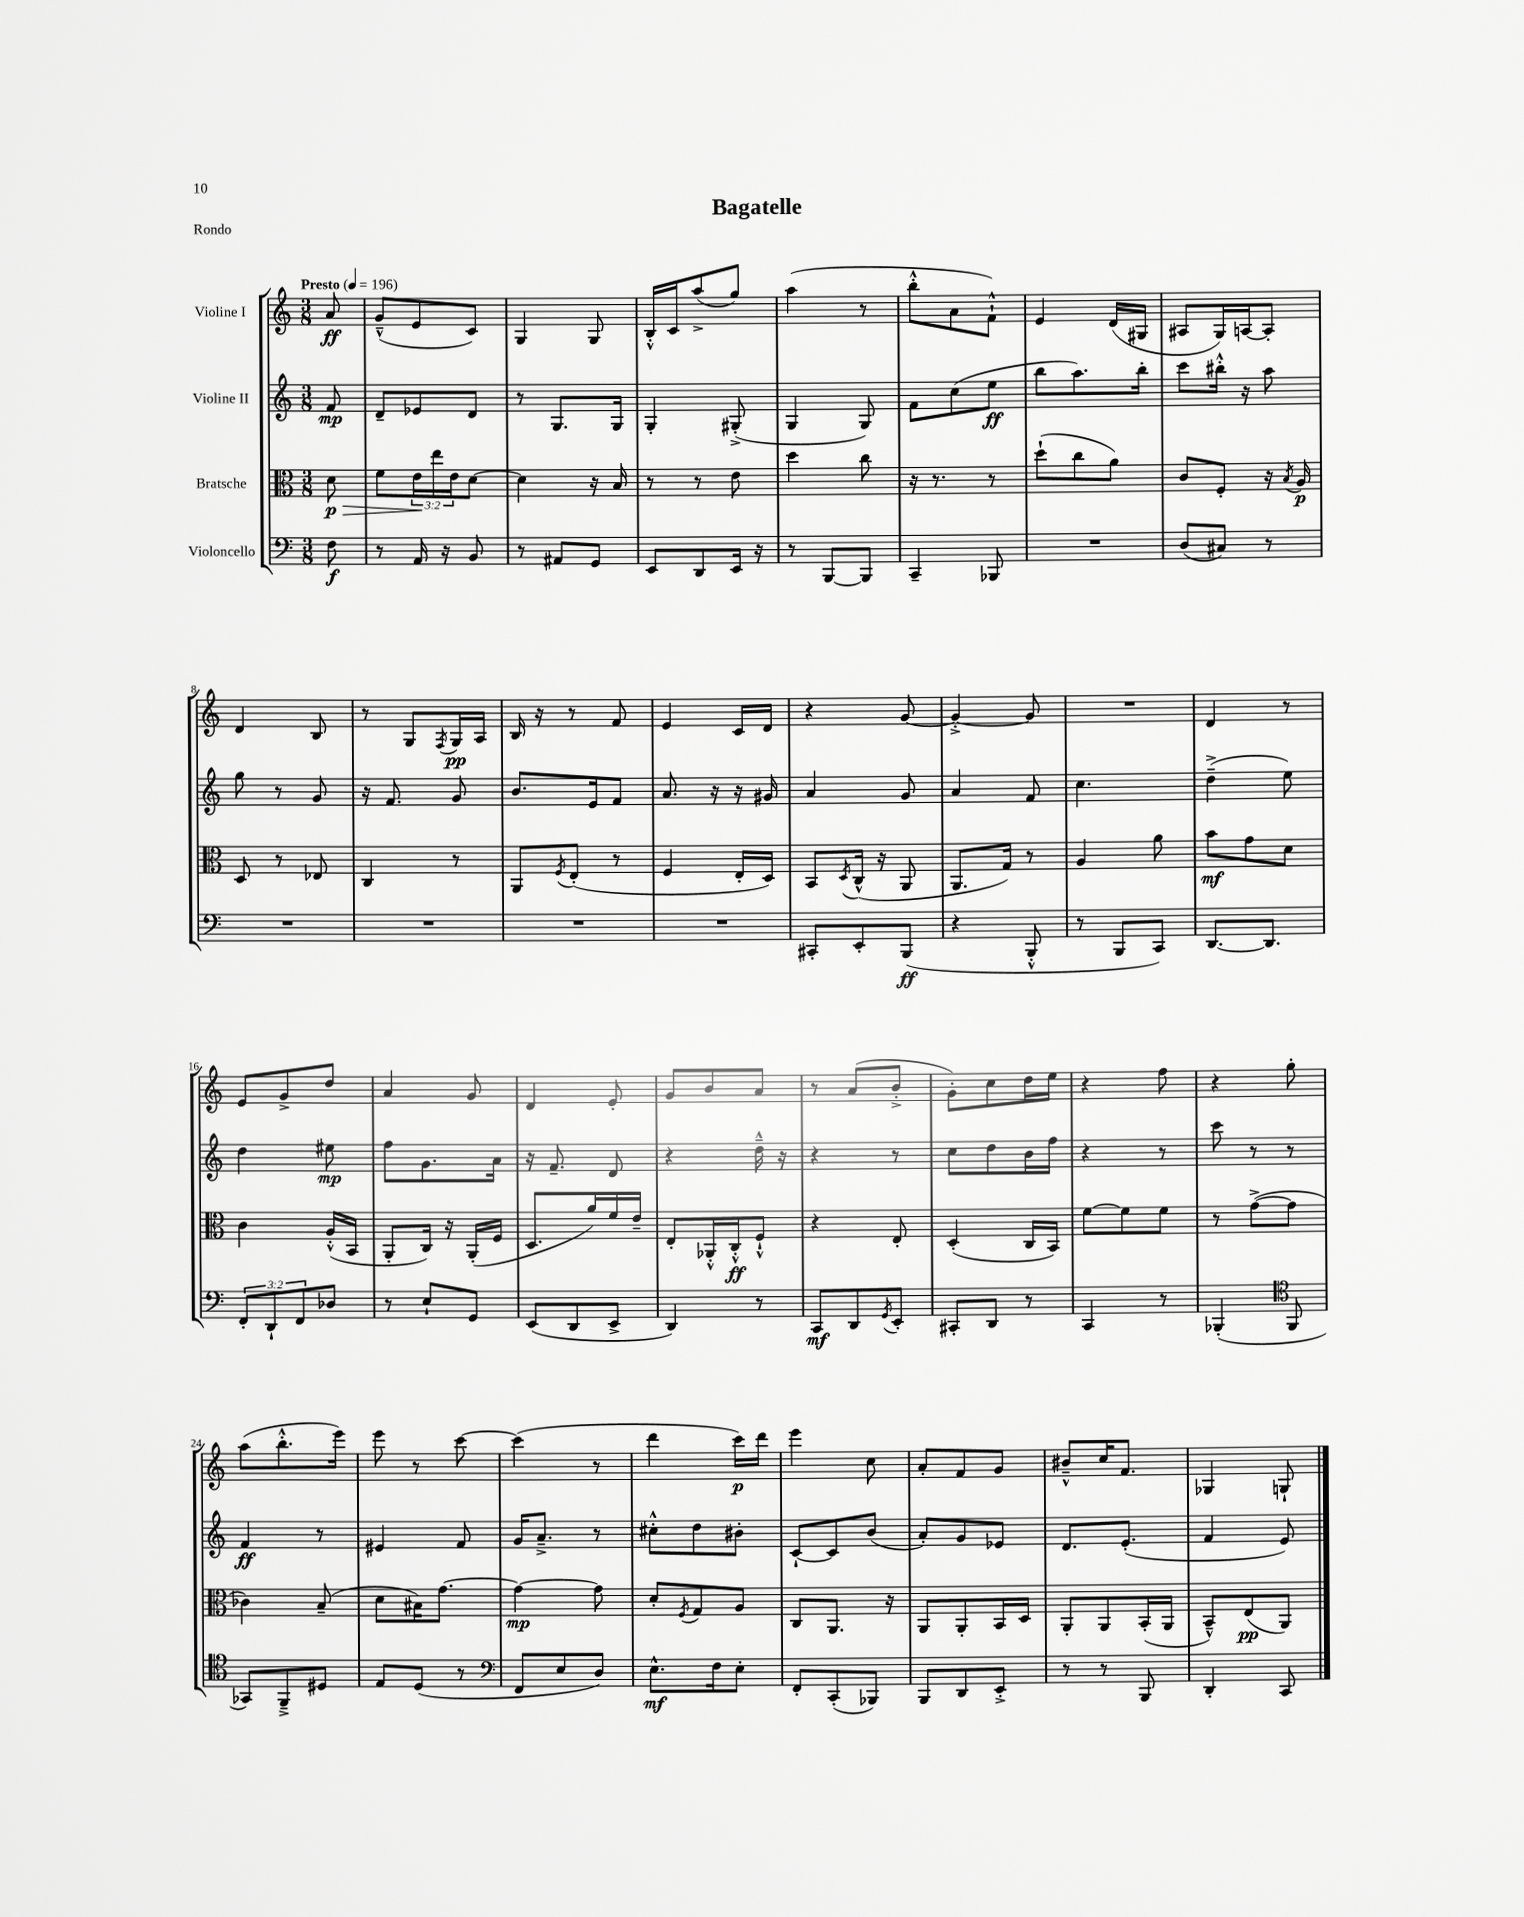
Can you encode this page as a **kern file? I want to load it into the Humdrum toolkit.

**kern	**kern	**kern	**kern
*staff4	*staff3	*staff2	*staff1
*clefF4	*clefC3	*clefG2	*clefG2
*k[]	*k[]	*k[]	*k[]
*M3/8	*M3/8	*M3/8	*M3/8
*MM196	*MM196	*MM196	*MM196
8F	8d	8f	8a
=	=	=	=
8r	8f	8d~	(8g~^^
16AA	24e	8e-	8e
.	24ee	.	.
16r	.	.	.
.	24e	.	.
8BB	[8d	8d	8c)
=	=	=	=
8r	4d]	8r	4G
8AA#	.	8.G	.
8GG	16r	.	8G
.	16B	16G	.
=	=	=	=
8EE	8r	4G'	16B'^^
.	.	.	16c
8DD	8r	.	(8aa^
16EE	8e	(8G#'^	8gg)
16r	.	.	.
=	=	=	=
8r	4dd	4G	(4aa
[8BBB	.	.	.
8BBB]	8cc	8G)	8r
=	=	=	=
4CC~	16r	8f	8bb'^^
.	8.r	.	.
.	.	(8cc	8a
8BBB-	8r	8ee	8f`^^)
=	=	=	=
4.r	(8dd`	8bb	4e
.	8cc	8.aa)	.
.	8a)	.	(16d
.	.	16bb'	16G#
=	=	=	=
(8D	8c	8ccc	8A#
8C#)	8F'	16bb#'^^	16G)
.	.	16r	[16A
8r	16r	8aa	8A']
.	8qB	.	.
.	16A	.	.
=	=	=	=
4.r	8D	8gg	4d
.	8r	8r	.
.	8E-	8g	8B
=	=	=	=
4.r	4C	16r	8r
.	.	8.f	.
.	.	.	8G
.	.	.	8qF
.	8r	8g	16G
.	.	.	16A
=	=	=	=
4.r	8AA	8.b	16B
.	.	.	16r
.	8qF	.	.
.	(8E'	.	8r
.	.	16e	.
.	8r	8f	8f
=	=	=	=
4.r	4F	8.a	4e
.	.	16r	.
.	16E'	16r	16c
.	16D)	16g#	16d
=	=	=	=
8CC#'	8BB	4a	4r
.	8qD	.	.
8EE'	(16C^^	.	.
.	16r	.	.
(8BBB	8AA	8g	[8g
=	=	=	=
4r	8.AA	4a	4g'^_
.	16G)	.	.
8BBB'^^	8r	8f	8g]
=	=	=	=
8r	4A	4.cc	4.r
8BBB	.	.	.
8CC)	8a	.	.
=	=	=	=
[8.DD	8b	(4dd~^	4d
.	8g	.	.
8.DD]	.	.	.
.	8d	8ee)	8r
=	=	=	=
12FF'	4c	4dd	8e
12DD`	.	.	.
.	.	.	8g^
12FF	.	.	.
8D-	(16A'^^	8ee#	8dd
.	16BB	.	.
=	=	=	=
8r	8AA'	8ff	4a
8E`	16C)	8.g	.
.	16r	.	.
8GG	(16AA'	.	8g
.	16F	16a	.
=	=	=	=
(8EE	8.D	16r	4d
.	.	8.f~	.
8DD	.	.	.
.	16a)	.	.
8EE^	16f	8d	8e'
.	16e~	.	.
=	=	=	=
4DD)	8E'	4r	8g
.	16AA-'^^	.	8b
.	16C'^^	.	.
8r	8F`^^	16dd~^^	8a
.	.	16r	.
=	=	=	=
8CC	4r	4r	8r
8DD	.	.	(8a
8qGG	.	.	.
8EE'	8E'	8r	8b'^
=	=	=	=
8CC#'	(4D'	8cc	8g')
8DD	.	8dd	8cc
8r	16C	16b	16dd
.	16BB)	16ff	16ee
=	=	=	=
4CC	[8f	4r	4r
.	8f]	.	.
8r	8f	8r	8ff
=	=	=	=
(4BBB-'	8r	8ccc	4r
.	([8g^	8r	.
*clefC4	*	*	*
8FF	8g]	8r	8gg'
=	=	=	=
8GG-)	4c-)	4f	(8aa
8FF~^	.	.	8.bb'^^
8D#	(8B~	8r	.
.	.	.	16eee)
=	=	=	=
8E	8d	4e#	8eee
(8D	16B#)	.	8r
.	[8.g	.	.
8r	.	8f	[8ccc
=	=	=	=
*clefF4	*	*	*
8FF	4g_	16g	(4ccc]
.	.	8.a~^	.
8E	.	.	.
8D)	8g]	8r	8r
=	=	=	=
8.E^^	8d'	8cc#'^^	4ddd
.	8qF	.	.
.	8G	8dd	.
16F	.	.	.
8E'	8A	8b#'	16ccc)
.	.	.	16ddd
=	=	=	=
8FF'	8C	[8c`	4eee
(8CC'	8.AA	8c]	.
8BBB-)	.	(8b	8cc
.	16r	.	.
=	=	=	=
8BBB	8AA	8a')	8a'
8DD	8AA'	8g	8f
8EE'^	16BB	8e-	8g
.	16D	.	.
=	=	=	=
8r	8AA'	8.d	8b#~^^
8r	8AA	.	16cc
.	.	(8.e'	8.f
8BBB	(16BB'	.	.
.	16AA	.	.
=	=	=	=
4DD'	8BB~^^)	4f	4G-
.	(8E	.	.
8CC	8AA)	8e)	8G`
==	==	==	==
*-	*-	*-	*-
